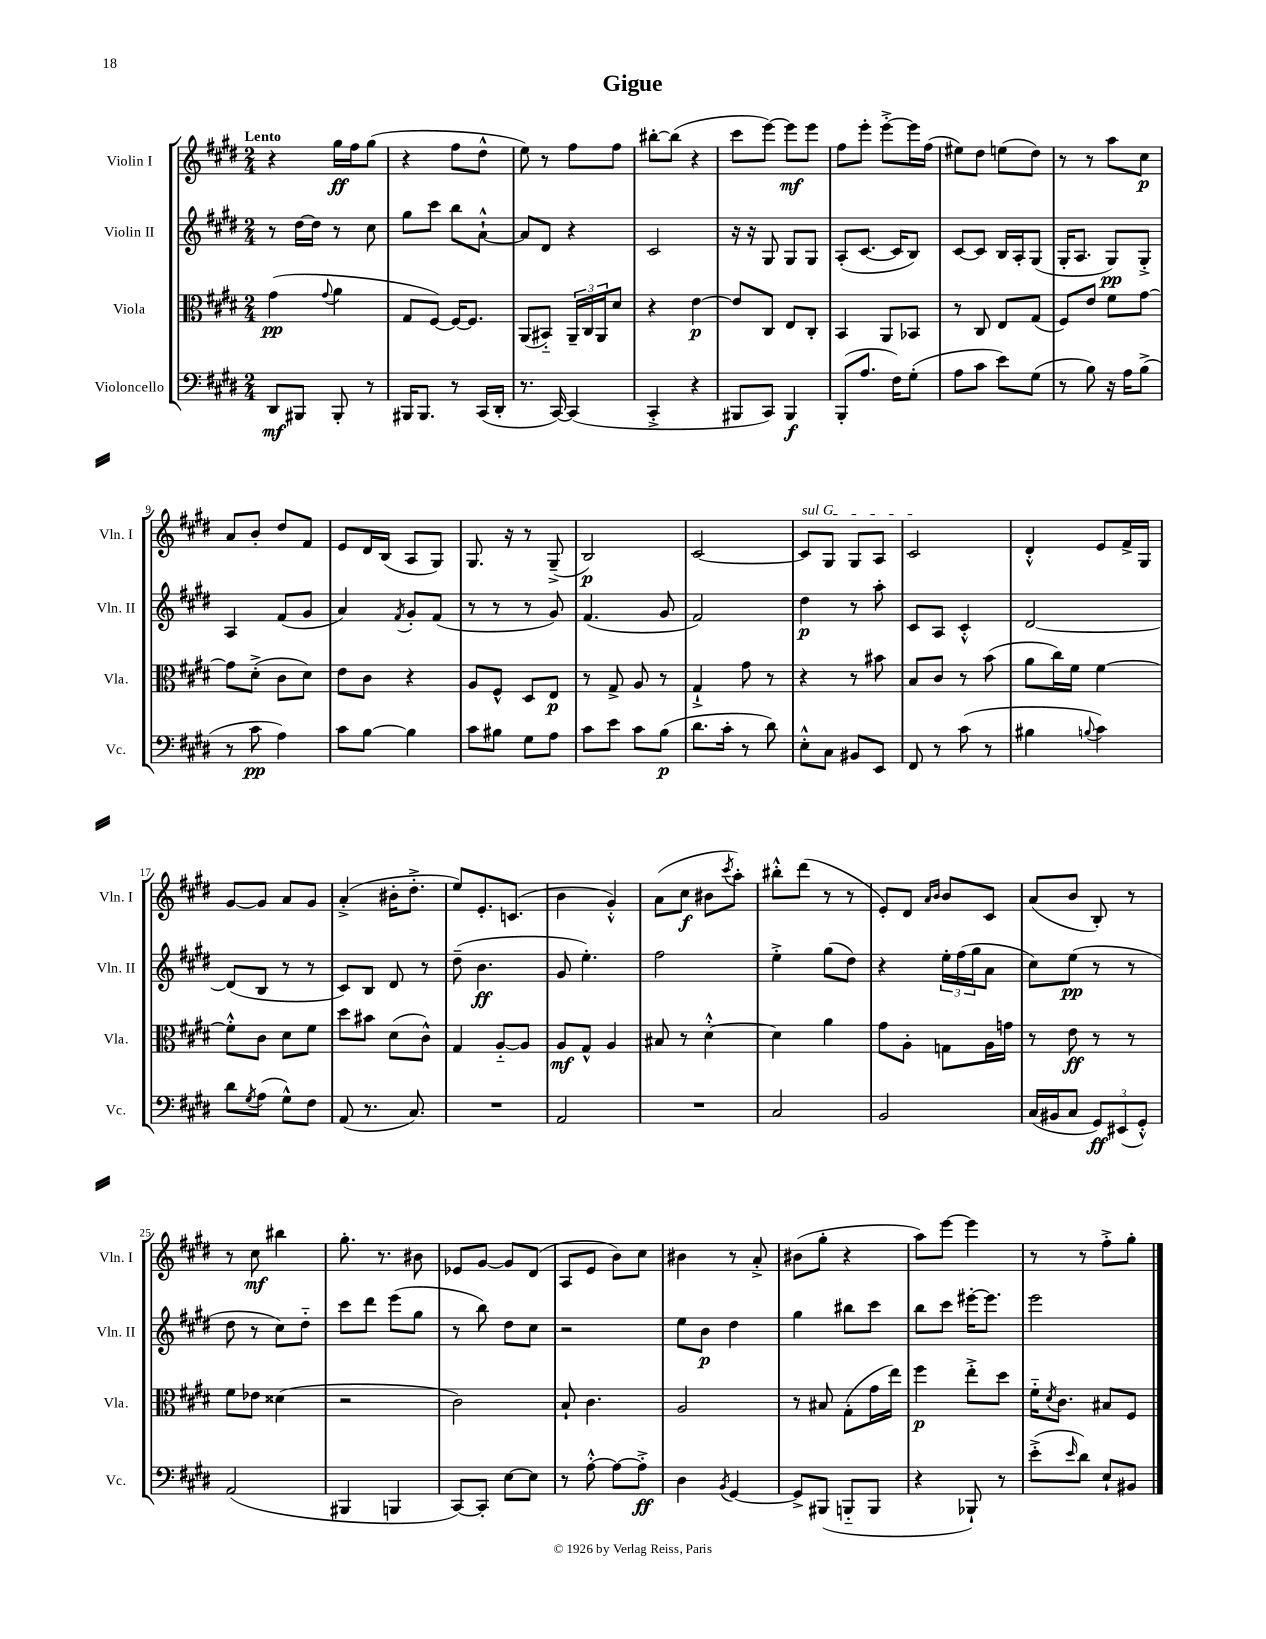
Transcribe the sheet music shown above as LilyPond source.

\header { title = "Gigue" }
<<
\new StaffGroup <<
\new Staff = "s0" \with { instrumentName = "Violin I" shortInstrumentName = "Vln. I" } {
    \clef treble \key e \major \numericTimeSignature \time 2/4 \tempo "Lento"
    r4 gis''16\ff fis''16 gis''8( |
    r4 fis''8 dis''8-^ |
    e''8) r8 fis''8 fis''8 |
    bis''8~-. bis''8( r4 |
    cis'''8 e'''8~) e'''8\mf e'''8 |
    fis''8 e'''8-. e'''8~-.-> e'''16 fis''16( |
    eis''8) dis''8 e''8( dis''8) |
    r8 r8 a''8 cis''8\p |
    a'8 b'8-. dis''8 fis'8 |
    e'8 dis'16 b16( a8 gis8) |
    gis8. r16 r8 gis8--->( |
    b2\p) |
    cis'2~ |
    \once \override TextSpanner.bound-details.left.text = \markup { \italic "sul G" } cis'8\startTextSpan gis8 gis8 a8 |
    cis'2\stopTextSpan |
    dis'4-.-^ e'8 fis'16-> gis16 |
    gis'8~ gis'8 a'8 gis'8 |
    a'4-.->( bis'16-. dis''8.-.-> |
    e''8) e'8.-. c'8.( |
    b'4 gis'4-.-^) |
    a'8( cis''8\f bis'8 \acciaccatura { cis'''8 } a''8-.) |
    bis''8-.-^ dis'''8( r8 r8 |
    e'8-.) dis'8 \grace { a'16 b'16 } b'8 cis'8 |
    a'8( b'8 b8-.) r8 |
    r8 cis''8\mf bis''4 |
    gis''8.-. r8. bis'8 |
    ees'8 gis'8~ gis'8 dis'8( |
    a8 e'8 b'8) cis''8 |
    bis'4 r8 a'8-.-> |
    bis'8( gis''8-. r4 |
    a''8) e'''8~ e'''4 |
    r8 r8 fis''8-.-> gis''8-. \bar "|." |
}
\new Staff = "s1" \with { instrumentName = "Violin II" shortInstrumentName = "Vln. II" } {
    \clef treble \key e \major \numericTimeSignature \time 2/4
    r8 dis''16~ dis''16 r8 cis''8 |
    gis''8 cis'''8 b''8 a'8~-!-^ |
    a'8 dis'8 r4 |
    cis'2 |
    r16 r16 gis8 gis8 gis8 |
    a8-.( cis'8.~ cis'16 b8) |
    cis'8~ cis'8 b16 a16-. gis8( |
    gis16-. a8. gis8\pp) gis8-.-> |
    a4 fis'8( gis'8 |
    a'4) \acciaccatura { fis'8 } gis'8-. fis'8( |
    r8 r8 r8 gis'8) |
    fis'4.( gis'8 |
    fis'2) |
    dis''4\p r8 a''8-. |
    cis'8 a8 cis'4-.-^ |
    dis'2~ |
    dis'8( b8 r8 r8 |
    cis'8) b8 dis'8 r8 |
    dis''8--( b'4.\ff |
    gis'8 e''4.-.) |
    fis''2 |
    e''4-.-> gis''8( dis''8) |
    r4 \tuplet 3/2 { e''16-. fis''16( gis''16 } a'8 |
    cis''8) e''8\pp( r8 r8 |
    dis''8 r8 cis''8) dis''8-_ |
    cis'''8 dis'''8 e'''8( gis''8 |
    r8 b''8) dis''8 cis''8 |
    r2 |
    e''8 b'8\p dis''4 |
    gis''4 bis''8 cis'''8 |
    b''8 cis'''8 eis'''16~-. eis'''8. |
    e'''2 \bar "|." |
}
\new Staff = "s2" \with { instrumentName = "Viola" shortInstrumentName = "Vla." } {
    \clef alto \key e \major \numericTimeSignature \time 2/4
    gis'4\pp( \appoggiatura { gis'8 } a'4 |
    gis8 fis8~) fis16~ fis8. |
    a,8( bis,8-_) \tuplet 3/2 { a,16-- cis16 a,16 } dis'8 |
    r4 e'4~\p |
    e'8 cis8 e8 cis8-. |
    b,4 a,8 bes,8 |
    r8 cis8 e8 gis8( |
    fis8) e'8 fis'8 gis'8~ |
    gis'8 dis'8-.->( cis'8 dis'8) |
    e'8 cis'8 r4 |
    a8 fis8-^ dis8 e8\p |
    r8 gis8-> a8 r8 |
    gis4-!-> gis'8 r8 |
    r4 r8 bis'8 |
    b8 cis'8 r8 b'8( |
    a'8 cis''16) fis'16 fis'4~ |
    fis'8-.-^ cis'8 dis'8 fis'8 |
    dis''8 bis'8 dis'8( cis'8-^) |
    gis4 a8~-_ a8 |
    a8\mf gis8-^ a4 |
    bis8 r8 dis'4~-.-^ |
    dis'4 a'4 |
    gis'8 a8-. g8 a16 g'16 |
    r8 e'8\ff r8 r8 |
    fis'8 ees'8 disis'4( |
    r2 |
    cis'2) |
    b8-! cis'4. |
    a2 |
    r8 bis8 gis8-.( gis'16 e''16) |
    fis''4\p e''8-.-> dis''8 |
    fis'16-_ \acciaccatura { dis'8 } cis'8. bis8 fis8 \bar "|." |
}
\new Staff = "s3" \with { instrumentName = "Violoncello" shortInstrumentName = "Vc." } {
    \clef bass \key e \major \numericTimeSignature \time 2/4
    dis,8\mf bis,,8 bis,,8-. r8 |
    bis,,16 bis,,8. r8 cis,16( dis,16-. |
    r8. cis,16~) cis,4( |
    cis,4-.-> r4 |
    bis,,8 cis,8) bis,,4\f |
    b,,8-.( a8. fis16) gis8-.( |
    a8 cis'8 e'8) gis8( |
    r8 b8) r16 a16 b8->( |
    r8 cis'8\pp a4) |
    cis'8 b8~ b4 |
    cis'8 bis8 gis8 a8 |
    cis'8 e'8 cis'8 b8\p( |
    dis'8. cis'16-. r8 dis'8) |
    e8-.-^ cis8 bis,8 e,8 |
    fis,8 r8 cis'8( r8 |
    bis4 \appoggiatura { b8 } cis'4) |
    dis'8 \acciaccatura { gis8 } a8( gis8-^) fis8 |
    a,8( r8. cis8.) |
    R2 |
    a,2 |
    R2 |
    cis2 |
    b,2 |
    cis16( bis,16 cis8 \tuplet 3/2 { gis,8\ff) eis,8( gis,8-.-^) } |
    a,2( |
    bis,,4 b,,4 |
    cis,8~) cis,8-. e8~ e8 |
    r8 a8~-.-^ a8~ a8-.->\ff |
    dis4 \acciaccatura { b,8 } gis,4~ |
    gis,8-> bis,,8( b,,8-_ b,,8 |
    r4 bes,,8-!) r8 |
    e'8-.->( \grace { e'16 } dis'8) e8-! bis,8 \bar "|." |
}
>>
>>
